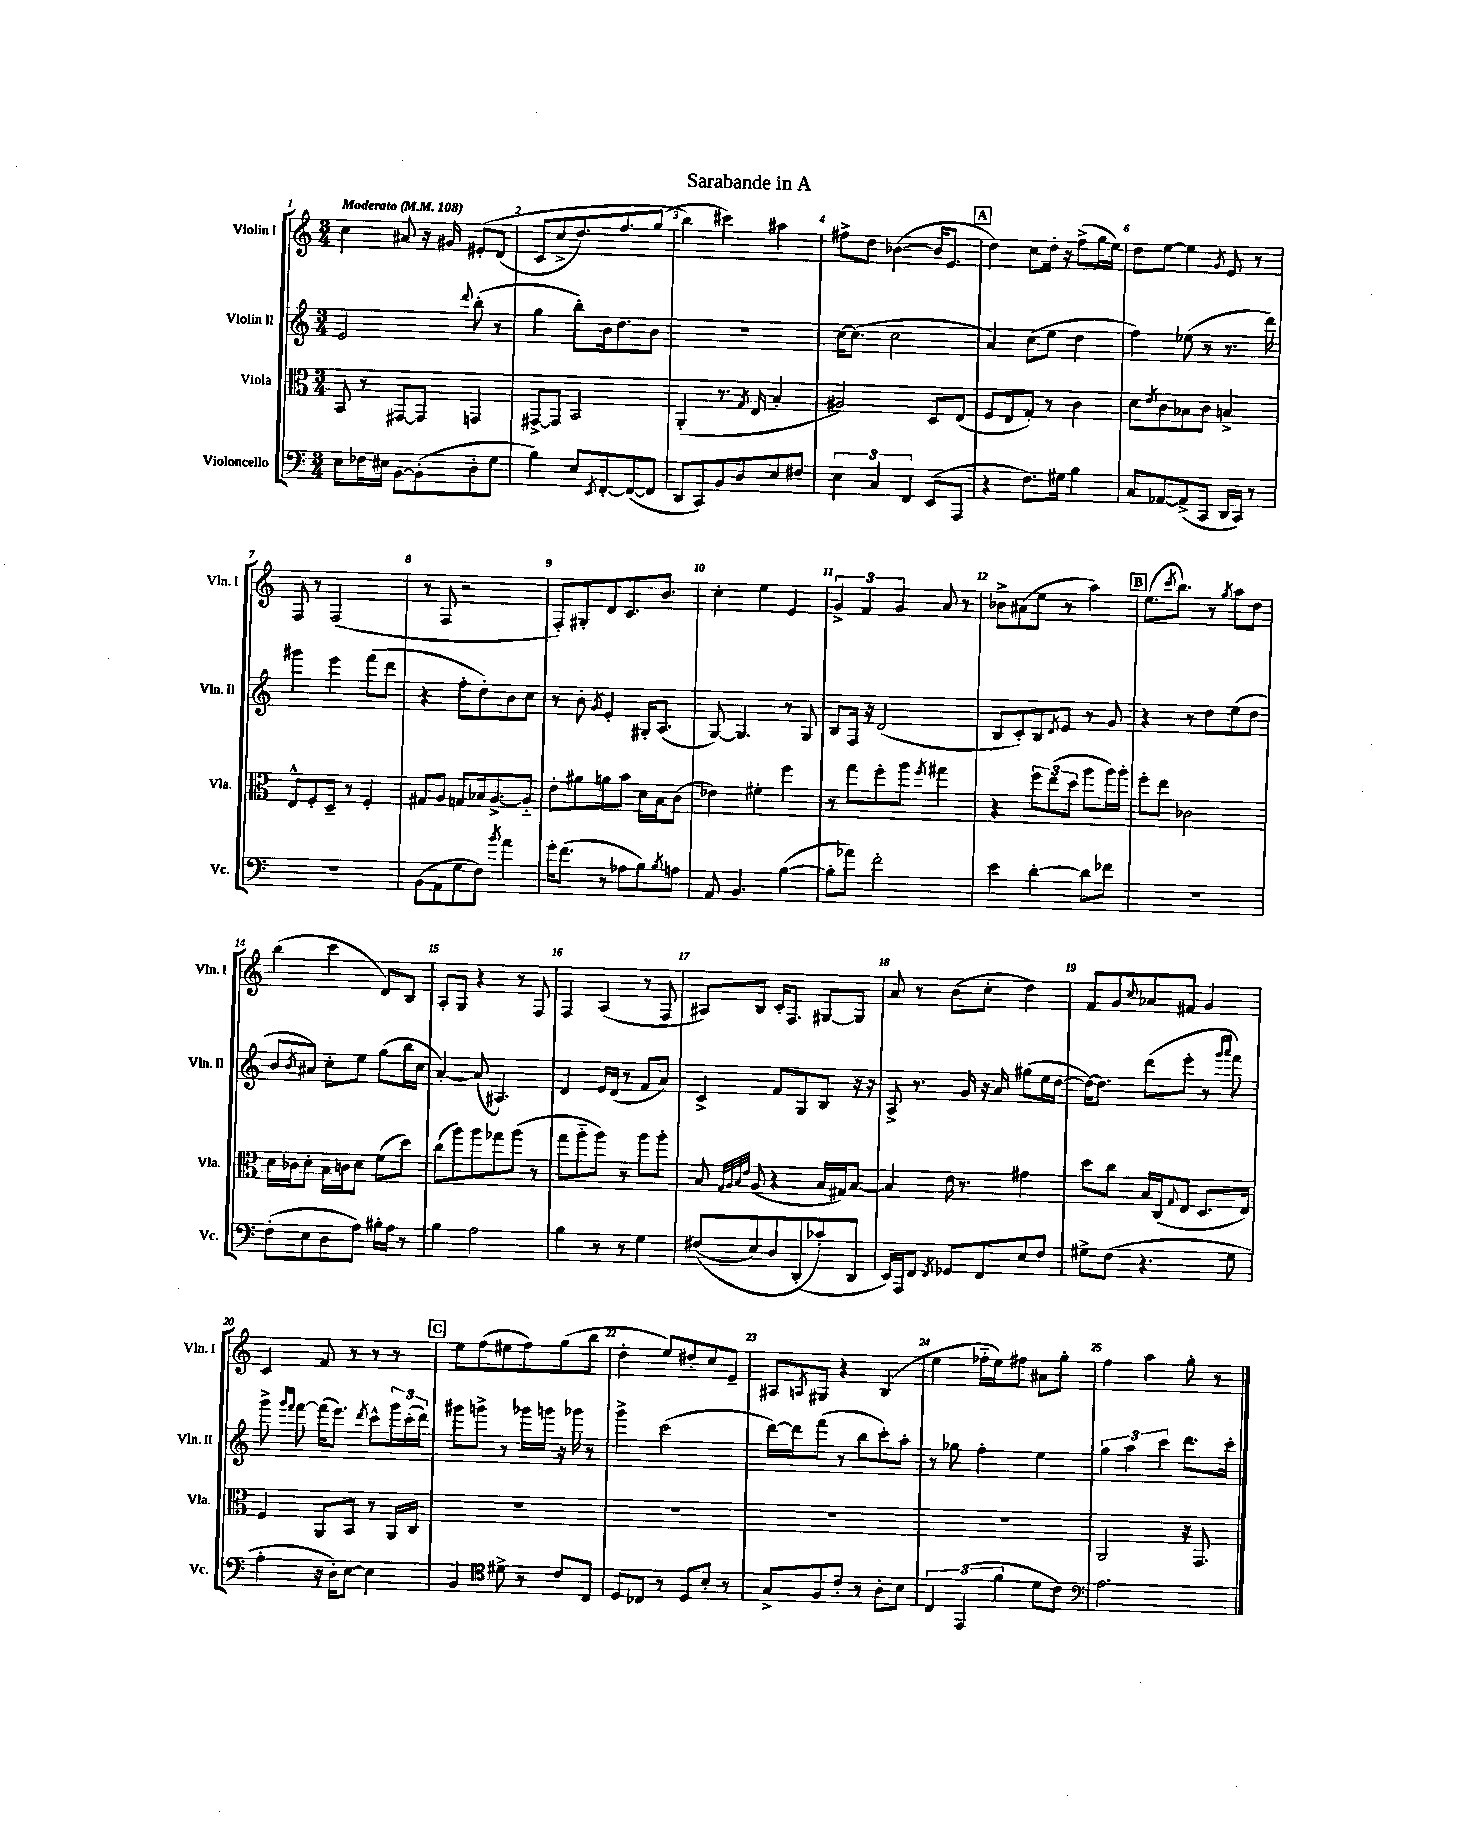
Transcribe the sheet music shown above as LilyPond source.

\header { title = "Sarabande in A" }
<<
\new StaffGroup <<
\new Staff = "s0" \with { instrumentName = "Violin I" shortInstrumentName = "Vln. I" } {
    \clef treble \key c \major \numericTimeSignature \time 3/4 \tempo "Moderato" 4 = 108
    c''4 ais'8 r16 gis'16 eis'8-.\( d'8( |
    c'8 c''8-> d''8.) f''8. g''8( |
    b''4\) cis'''4) ais''4 |
    fis''8-> d''8 bes'4~( bes'16 e'8. |
    \mark \markup { \box "A" } d''4) c''8 d''16-. r16 f''8->( g''16 e''16) |
    d''8 e''8~ e''4 \acciaccatura { g'8 } e'8 r8 |
    f8 r8 f2( |
    r8 f8 r2 |
    f8-.) gis8-. d'8 c'8. b'8. |
    c''4-. e''4 e'4 |
    \tuplet 3/2 { g'4-> f'4 g'4 } a'8 r8 |
    bes'8-> ais'8( e''8 r8 a''4) |
    \mark \markup { \box "B" } e''8.( \acciaccatura { c'''8 } b''8.) r8 \acciaccatura { g''8 } a''8 d''8 |
    b''4( c'''4 d'8) b8 |
    a8-. g8 r4 r8 f8 |
    f4 a4( r8 f8 |
    ais8) b8 c'16-. f8. gis8~ gis8 |
    a'8 r8 b'8( c''8-. d''4) |
    f'8 g'8 \appoggiatura { c''8 } aes'8 fis'8 g'4 |
    c'4 f'8 r8 r8 r8 |
    \mark \markup { \box "C" } e''8 f''8( eis''8 f''8) g''8( b''8 |
    d''4-. e''8) dis''8-. c''8 e'8-- |
    ais8 \acciaccatura { a8 } gis8 r4 b4( |
    e''4 fes''16-_ e''16) fis''8 ais'8 g''8-. |
    f''4 a''4 g''8-. r8 \bar "|." |
}
\new Staff = "s1" \with { instrumentName = "Violin II" shortInstrumentName = "Vln. II" } {
    \clef treble \key c \major \numericTimeSignature \time 3/4
    e'2 \appoggiatura { d'''8 } b''8-.( r8 |
    g''4 b''8-.) b'16 d''8. b'8 |
    R2. |
    c''16~ c''8.( c''2 |
    \mark \markup { \box "A" } a'4) c''8( e''8 d''4 |
    f''4) ees''8( r8 r8. d'''16) |
    gis'''4 e'''4 f'''8( d'''8 |
    r4 f''8-. d''8-.) b'8 c''8 |
    r8 b'8-. \acciaccatura { g'8 } e'4-. gis16-. a8.( |
    g8~) g4. r8 g8 |
    b8 f16 r16 d'2( |
    b8 c'8-.) b8 \acciaccatura { d'8 } e'8 r8 g'8 |
    \mark \markup { \box "B" } r4 r8 d''8 e''8( d''8 |
    b'8 \acciaccatura { b'8 } ais'8) c''8-. e''8 g''8( b''16 c''16 |
    a'4~-.) a'8( ais4.) |
    d'4 e'16 d'16( r8 f'8 a'8) |
    c'4-> f'8 g8 b8 r16 r16 |
    a8-> r8. g'16 r16 a'16 gis''8( e''16 d''16~ |
    d''16~) d''8. d'''8( e'''8-. r8 \grace { g'''16 a'''16 } f'''8) |
    g'''8-> \grace { g'''16 f'''16 } f'''8~ f'''16( e'''8.) \acciaccatura { d'''8 } c'''8-^ \tuplet 3/2 { g'''16 c'''16-.( d'''16) } |
    \mark \markup { \box "C" } gis'''8 g'''8-> r8 ges'''16 g'''16 r16 ges'''16 r8 |
    g'''4-> c'''2( |
    d'''16~) d'''16 f'''8( r8 b''8 c'''8-.) a''8-. |
    r8 ges''8 f''4-. e''4 |
    \tuplet 3/2 { g''4 a''4 c'''4 } d'''8. c'''16-. \bar "|." |
}
\new Staff = "s2" \with { instrumentName = "Viola" shortInstrumentName = "Vla." } {
    \clef alto \key c \major \numericTimeSignature \time 3/4
    b,8 r8 gis,8~ gis,8 g,4 |
    gis,8~-> gis,8 b,2 |
    a,4-.( r8. \acciaccatura { g8 } e16 b4-. |
    ais2) d8 e8( |
    \mark \markup { \box "A" } f8 e8 g8-.) r8 c'4 |
    d'8 \acciaccatura { e'8 } c'8 bes8 c'8 b4-> |
    e8-^ f8-. d8-- r8 f4-. |
    gis8 a8 g8 bes16 a8.~-> a8-_ |
    e'8-. ais'8 a'8 b'8 d'16 b16 c'8( |
    ees'4) fis'4-. f''4 |
    r8 g''8 f''8-. a''8 \acciaccatura { f''8 } gis''4 |
    r4 \tuplet 3/2 { f''8 e''8( d''8 } a''8 a''16) a''16-. |
    \mark \markup { \box "B" } f''8-. e''8 ces'2 |
    d'16 ces'16 d'8-. b16 c'16 d'8 f'8( d''8) |
    c''8( a''8) a''8 ges''8 a''8( r8 |
    g''8 a''8-_ a''8) r8 a''8 a''8-. |
    b8 \grace { g32 a32 b32 e'32 } a8( r4 b16 gis16) b8~ |
    b4 e'16 r8. gis'4 |
    d''8 c''8 b16 c16( \appoggiatura { g8 } e8 d8. e16) |
    f4 a,8 b,8 r8 a,16 c16 |
    \mark \markup { \box "C" } R2. |
    R2. |
    R2. |
    R2. |
    a,2 r16 g,8. \bar "|." |
}
\new Staff = "s3" \with { instrumentName = "Violoncello" shortInstrumentName = "Vc." } {
    \clef bass \key c \major \numericTimeSignature \time 3/4
    e8 fes16 eis16 b,8~ b,8-.( d8-. g8 |
    b4) e8 \acciaccatura { e,8 } f,8~-. f,8~( f,8 |
    d,8 c,8) b,8 d8 e8 fis8 |
    \tuplet 3/2 { e4 c4 f,4 } e,8( a,,8 |
    \mark \markup { \box "A" } r4 f8.) gis16 b4 |
    c8 aes,8~ aes,8->( c,8 d,16 c,16) r8 |
    r2. |
    b,8( a,8 g8 f8) \acciaccatura { b'8 } a'4 |
    g'16-. f'8.( r8 aes8 b8) \acciaccatura { b8 } a8 |
    a,8 b,4. b4~( |
    b8-. aes'8) f'2-. |
    e'4 d'4~-. d'8 fes'8 |
    \mark \markup { \box "B" } R2. |
    f8-.( e8 d8 a8) bis16-. a16 r8 |
    b4 a2 |
    b4 r8 r8 g4 |
    fis8(\( e8) d8 d,8-.( ces'8-.\) d,8 |
    e,16) a,,16 f,8 \acciaccatura { f,8 } ges,8 f,8 e8 f8 |
    gis8-> f8( r4. gis8 |
    a4-. r16 d16-.) e8~ e4 |
    \mark \markup { \box "C" } b,4 \clef tenor dis'8-> r8 c'8 c8 |
    d8 ces8 r8 d8 b8-. r8 |
    g8-> f8 c'8-. r8 a8-. b8 |
    \tuplet 3/2 { c4 e,4( f'4 } d'8 c'8) |
    \clef bass a2. \bar "|." |
}
>>
>>
\layout { \context { \Score \override BarNumber.break-visibility = ##(#f #t #t) barNumberVisibility = #all-bar-numbers-visible } }
